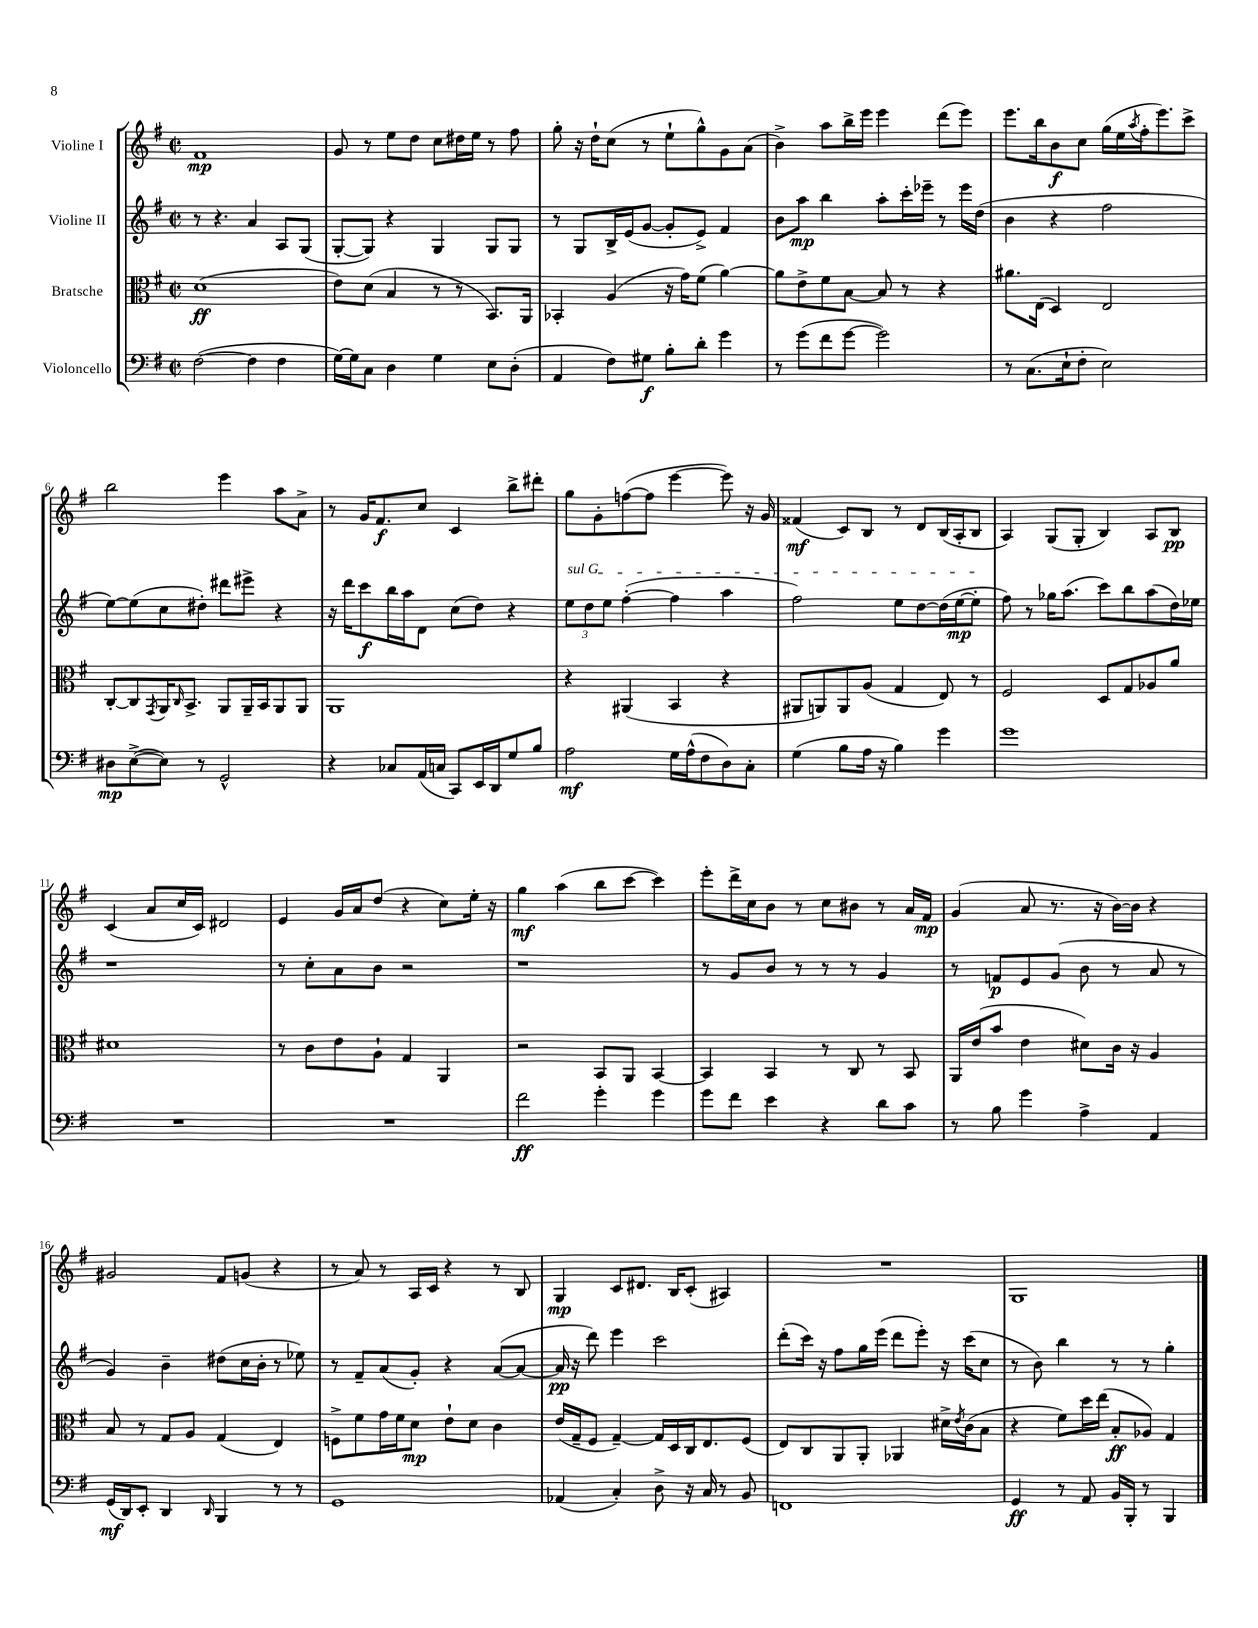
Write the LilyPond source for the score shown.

<<
\new StaffGroup <<
\new Staff = "s0" \with { instrumentName = "Violine I" } {
    \clef treble \key g \major \defaultTimeSignature \time 2/2
    fis'1\mp |
    g'8 r8 e''8 d''8 c''8 dis''16 e''16 r8 fis''8 |
    g''8-. r16 d''16-! c''8( r8 e''8-! g''8-^) g'8 a'8( |
    b'4->) a''8 b''16-> e'''16 e'''4 d'''8( e'''8) |
    e'''8. b''16 b'8\f c''8 g''16( e''16 \acciaccatura { a''8 } fis''16-. e'''8.) c'''8-> |
    b''2 e'''4 a''8 a'8-> |
    r8 g'16 fis'8.\f c''8 c'4 b''8-> dis'''8-. |
    g''8 g'8-. f''8~( f''8 e'''4~ e'''8) r16 g'16 |
    fisis'4\mf( c'8) b8 r8 d'8 b16( a16-. b8 |
    a4) g8( g8-. b4) a8 b8\pp |
    c'4( a'8 c''16 c'16) dis'2 |
    e'4 g'16 a'16 d''8( r4 c''8) e''16-. r16 |
    g''4\mf a''4( b''8 c'''8~ c'''4) |
    e'''8-. d'''16-> c''16 b'8 r8 c''8 bis'8 r8 a'16 fis'16\mp |
    g'4( a'8 r8. r16 b'16~) b'16 r4 |
    gis'2 fis'8 g'8( r4 |
    r8 a'8) r8 a16 c'16 r4 r8 b8 |
    g4\mp c'8 dis'8. b16 c'8-.( ais4) |
    R1 |
    g1 \bar "|." |
}
\new Staff = "s1" \with { instrumentName = "Violine II" } {
    \clef treble \key g \major \defaultTimeSignature \time 2/2
    r8 r4. a'4 a8 g8( |
    g8~-. g8) r4 g4 g8 g8 |
    r8 g8 b16-> e'16( g'8~ g'8-. e'8->) fis'4 |
    b'8 a''8\mp b''4 a''8-. c'''16-. ees'''16-- r8 ees'''16 d''16( |
    b'4 r4 fis''2 |
    e''8~) e''8( c''8 dis''8-.) dis'''8 eis'''8-> r4 |
    r16 d'''16 c'''8\f b''16 a''16 d'8 c''8( d''8) r4 |
    \tuplet 3/2 { \once \override TextSpanner.bound-details.left.text = \markup { \italic "sul G" } e''8\startTextSpan d''8 e''8 } fis''4~-.( fis''4 a''4 |
    fis''2) e''8 d''8~ d''16( e''16~\mp e''8-.\stopTextSpan |
    fis''8) r8 ges''16 a''8.( c'''8) b''8 a''8( d''16) ees''16 |
    r1 |
    r8 c''8-. a'8 b'8 r2 |
    r1 |
    r8 g'8 b'8 r8 r8 r8 g'4 |
    r8 f'8\p e'8 g'8( b'8 r8 a'8 r8 |
    g'4) b'4-- dis''8( c''16 b'16-. r8 ees''8) |
    r8 fis'8-- a'8( g'8-.) r4 a'8~( a'8~ |
    a'16\pp r16 d'''8) e'''4 c'''2 |
    d'''8-.( c'''16) r16 fis''8 g''16 e'''16( d'''8 e'''8-.) r16 c'''16( c''8 |
    r8 b'8) b''4 r8 r8 g''4-. \bar "|." |
}
\new Staff = "s2" \with { instrumentName = "Bratsche" } {
    \clef alto \key g \major \defaultTimeSignature \time 2/2
    d'1\ff( |
    e'8) d'8( b4 r8 r8 b,8.) a,16 |
    bes,4-. a4( r16 g'16) fis'8( a'4~) |
    a'8 e'8-> fis'8 b8~ b8 r8 r4 |
    ais'8. e16( d4) e2 |
    c8~-. c8 \acciaccatura { g,8 } a,16 \grace { c16 } b,8.-> a,8 a,16-- b,16 a,8 a,8 |
    a,1 |
    r4 ais,4( b,4 r4 |
    ais,8 a,8) a,8 a8( g4 e8) r8 |
    fis2 d8 g8 aes8 a'8 |
    dis'1 |
    r8 c'8 e'8 a8-! g4 a,4 |
    r2 b,8 a,8 b,4~ |
    b,4 b,4 r8 c8 r8 b,8 |
    a,16 e'16( b'8 e'4 dis'8) c'16 r16 a4 |
    b8 r8 g8 a8 g4( e4) |
    f8-> fis'8 g'16 fis'16 d'8\mp e'8-! d'8 c'4 |
    e'16( g16-- fis8 g4~--) g16 d16 c16 e8. fis8( |
    e8) c8 a,8 a,8-. aes,4 dis'16-> \acciaccatura { e'8 } c'16( b8 |
    r4 fis'8) d''16 e''16( b8-.\ff aes8) g4 \bar "|." |
}
\new Staff = "s3" \with { instrumentName = "Violoncello" } {
    \clef bass \key g \major \defaultTimeSignature \time 2/2
    fis2~( fis4 fis4 |
    g16~) g16 c8 d4 g4 e8 d8-.( |
    a,4 fis8) gis8\f b8-. d'8-. g'4 |
    r8 g'8( fis'8 g'8~ g'2) |
    r8 c8.( e16-! fis8-. e2) |
    dis8\mp e8~->( e8) r8 g,2-^ |
    r4 ces8 a,16( c16 c,8) e,16 d,16 g8 b8 |
    a2\mf g16 a16-^( fis8 d8) c8-. |
    g4( b8 a16 r16 b4) g'4 |
    g'1 |
    R1 |
    R1 |
    fis'2\ff g'4-. g'4 |
    g'8 fis'8 e'4 r4 d'8 c'8 |
    r8 b8 g'4 a4-> a,4 |
    g,16\mf( d,16) e,8-. d,4 \grace { d,16 } b,,4 r8 r8 |
    g,1 |
    aes,4( c4-.) d8-> r16 c16 r8 b,8 |
    f,1 |
    g,4\ff r8 a,8 b,16 b,,16-. r8 b,,4 \bar "|." |
}
>>
>>
